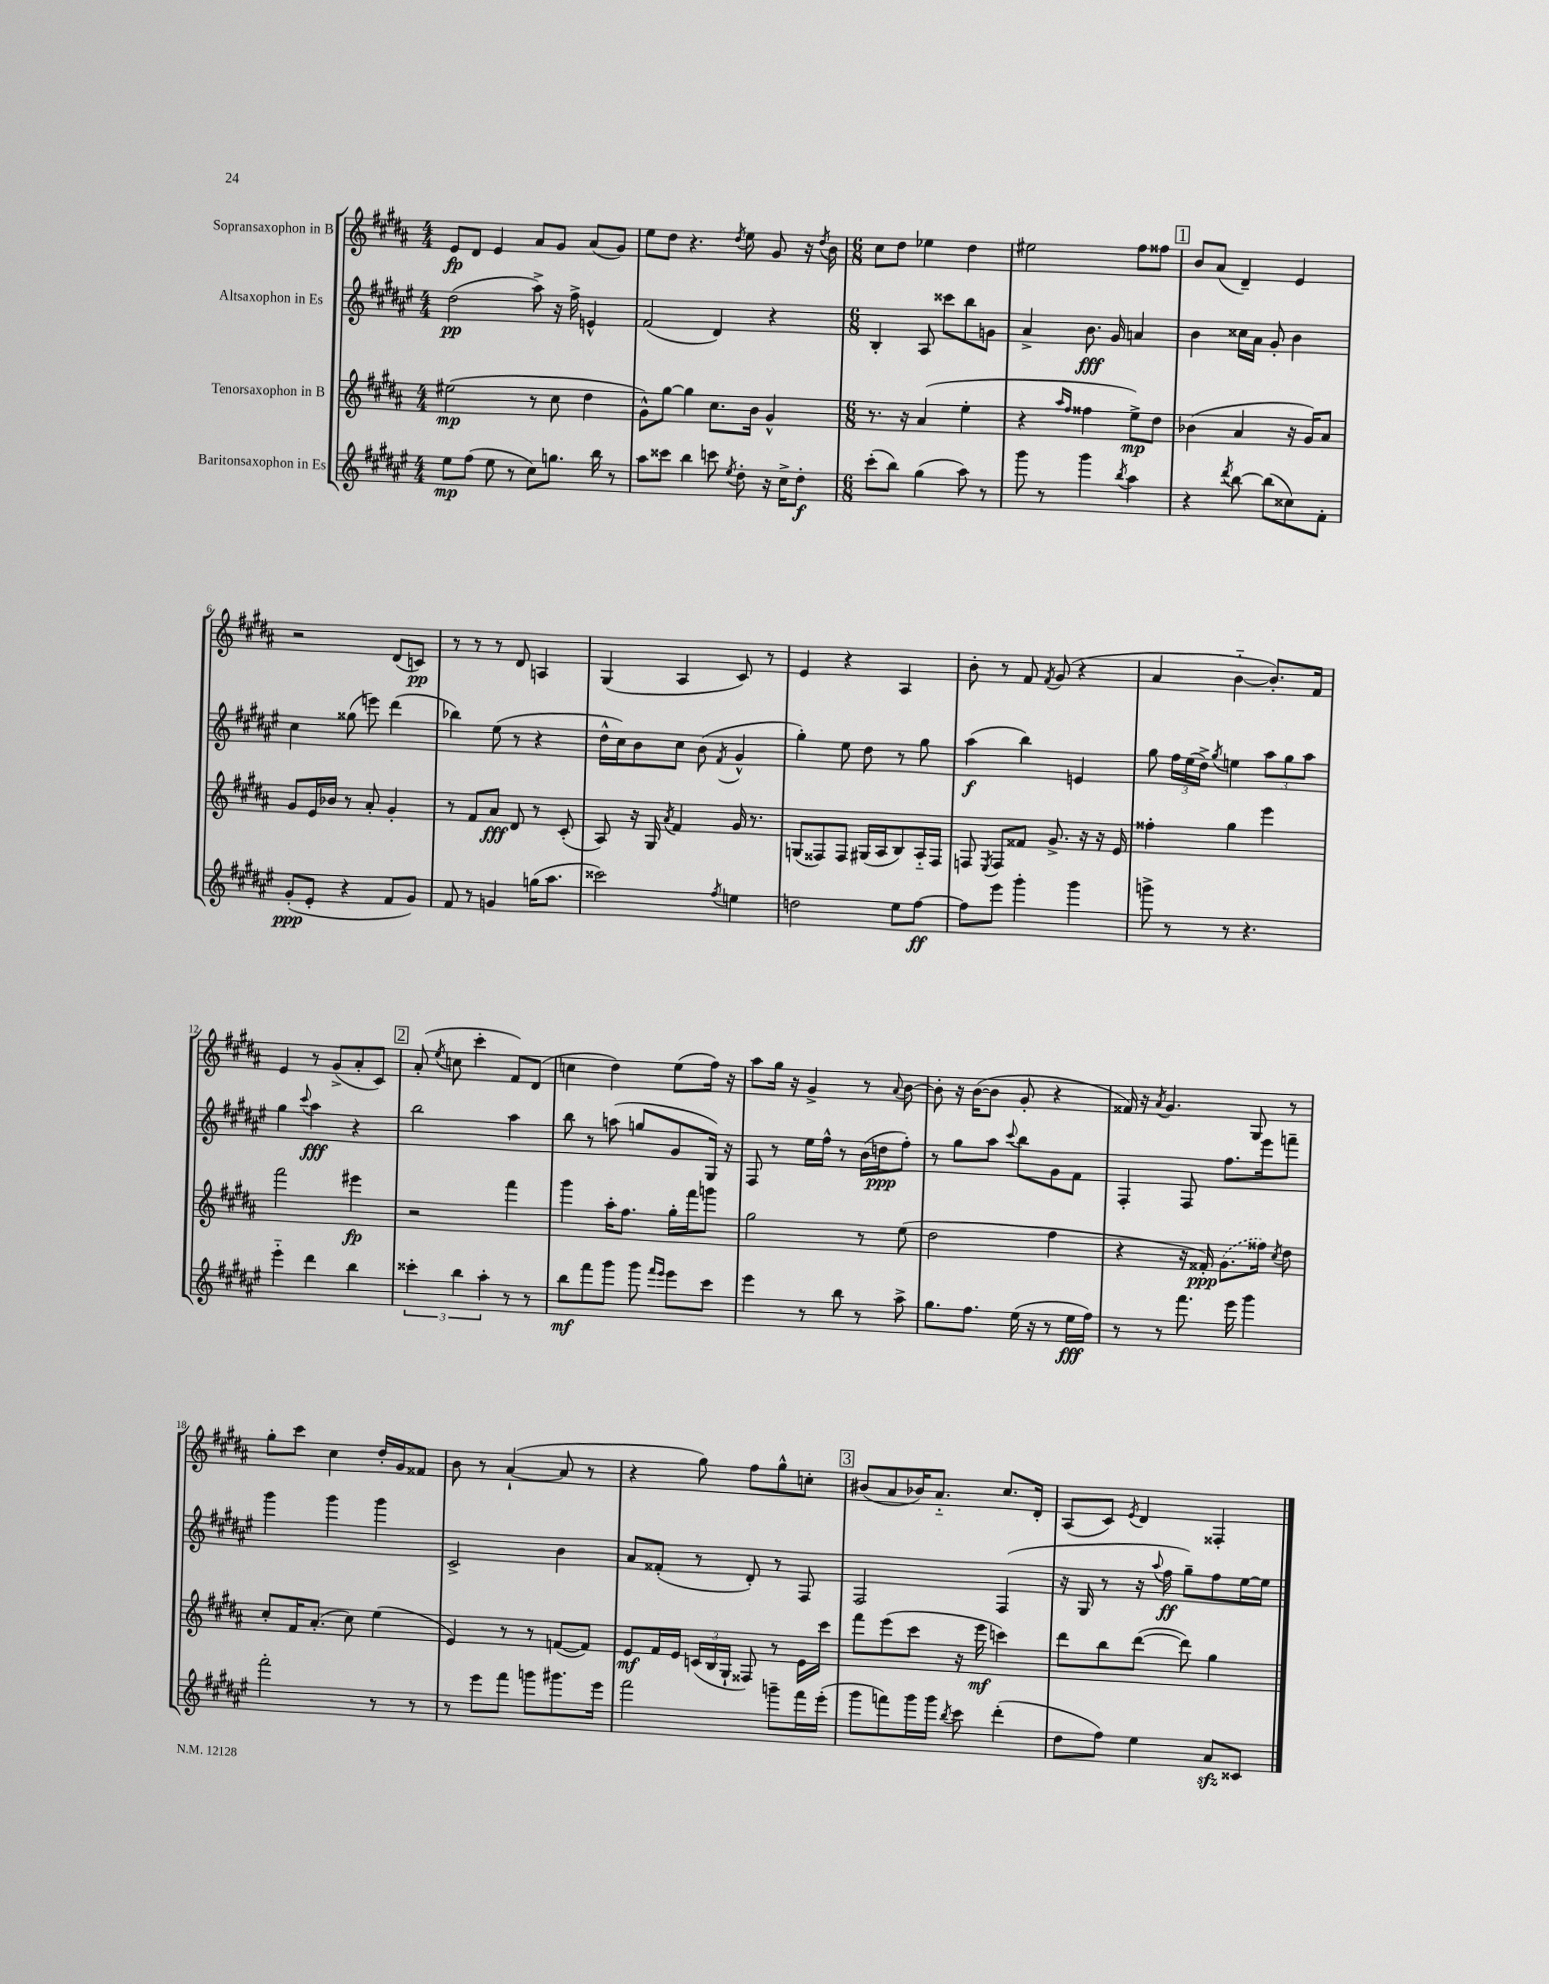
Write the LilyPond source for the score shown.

<<
\new StaffGroup <<
\new Staff = "s0" \with { instrumentName = "Sopransaxophon in B" } {
    \clef treble \key b \major \numericTimeSignature \time 4/4
    \autoBeamOff e'8[\fp dis'8] e'4 ais'8[ gis'8] ais'8[( gis'8]) |
    e''8[ dis''8] r4. \acciaccatura { dis''8 } e''8 gis'8 r16 \acciaccatura { dis''8 } b'16 |
    \numericTimeSignature \time 6/8 cis''8[ dis''8] ees''4 dis''4 |
    eis''2 fis''8[ fisis''8] |
    \mark \markup { \box "1" } b'8[ ais'8]( dis'4--) e'4 |
    r2 dis'8[( c'8]\pp) |
    r8 r8 r8 dis'8 a4 |
    gis4( ais4 cis'8) r8 |
    e'4 r4 ais4 |
    b'8-. r8 fis'8 \acciaccatura { fis'8 } gis'8( r4 |
    ais'4 b'4~-_ b'8.[-.) fis'16] |
    e'4 r8 gis'8[->( ais'8-. cis'8]) |
    \mark \markup { \box "2" } ais'8-.( \acciaccatura { e''8 } c''8 cis'''4-. fis'8[) dis'8]( |
    c''4 dis''4) e''8[( fis''16]) r16 |
    ais''8[ gis''16] r16 gis'4-> r8 \appoggiatura { ais'8 } b'8~ |
    b'8-. r16 b'16[~( b'8] gis'8-. r4 |
    fisis'16) r16 \acciaccatura { ais'8 } gis'4. gis8 r8 |
    gis''8[-. cis'''8] cis''4 dis''16[-. gis'16 fisis'8] |
    b'8 r8 ais'4~-!( ais'8 r8 |
    r4 gis''8) fis''8[ gis''8-^ c''8]-. |
    \mark \markup { \box "3" } bis'8[( ais'8 bes'16) ais'8.]-_ cis''8.[ dis'16]-. |
    ais8[( cis'8]) \acciaccatura { e'8 } dis'4 fisis4-. \bar "|." |
}
\new Staff = "s1" \with { instrumentName = "Altsaxophon in Es" } {
    \clef treble \key fis \major \numericTimeSignature \time 4/4
    \autoBeamOff dis''2\pp( ais''8->) r16 fis''16-> e'4-^ |
    fis'2( dis'4) r4 |
    \numericTimeSignature \time 6/8 b4-. ais8 cisis'''8[ b''8 g'8] |
    ais'4-> b'8.\fff gis'16 a'4 |
    \mark \markup { \box "1" } b'4 cisis''16[ ais'16] gis'8-. b'4 |
    cis''4 gisis''8( e'''8) dis'''4( |
    bes''4) eis''8( r8 r4 |
    dis''16[-^ cis''16) b'8 cis''8] b'8( \acciaccatura { fis'8 } gis'4-^ |
    gis''4-.) eis''8 dis''8 r8 gis''8 |
    ais''4\f( b''4) e'4 |
    gis''8 \tuplet 3/2 { fis''16[ eis''16( dis''16]->) } \acciaccatura { gis''8 } e''4 \tuplet 3/2 { ais''8[ gis''8 ais''8] } |
    gis''4 \appoggiatura { cis'''8 } ais''4\fff r4 |
    \mark \markup { \box "2" } b''2 ais''4 |
    b''8 r8 a''8( g''8[ gis'8 gis16]) r16 |
    fis8 r8 eis''16[ fis''16]-^ r8 b'16[( d''16\ppp fis''8]-.) |
    r8 gis''8[ ais''8] \appoggiatura { cis'''8 } b''8[ gis'8 fis'8] |
    fis4-. fis8 fis''8.[ eis'''16 f'''8]-- |
    gis'''4 gis'''4 gis'''4 |
    cis'2-> b'4 |
    ais'8[ fisis'8]-.( r8 dis'8-.) r8 fis8 |
    \mark \markup { \box "3" } fis2 fis4( |
    r16 gis16 r8 r16 \appoggiatura { ais''8 } fis''16\ff gis''8[--) fis''8 eis''16~ eis''16] \bar "|." |
}
\new Staff = "s2" \with { instrumentName = "Tenorsaxophon in B" } {
    \clef treble \key b \major \numericTimeSignature \time 4/4
    \autoBeamOff eis''2\mp( r8 cis''8 dis''4 |
    gis'8[-^) gis''8]~ gis''4 cis''8.[ b'16] gis'4-^ |
    \numericTimeSignature \time 6/8 r8. r16 ais'4( e''4-. |
    r4 \grace { ais''16[ fis''16] } fisis''4 e''8[->\mp) dis''8] |
    \mark \markup { \box "1" } bes'4( ais'4 r16 gis'16[) ais'8] |
    gis'8[ e'16 bes'16] r8 ais'8-. gis'4-. |
    r8 fis'8[ ais'8]\fff dis'8 r8 cis'8-.( |
    ais8) r16 gis16 \acciaccatura { ais'8 } fis'4 gis'16 r8. |
    g8[( fisis8) fisis8] gis16[( ais16 b8) ais16-_ fisis16] |
    f8 \acciaccatura { e8 } f8[ fisis'8] gis'8.-> r16 r16 e'16 |
    fisis''4-. gis''4 e'''4 |
    fis'''2 eis'''4\fp |
    \mark \markup { \box "2" } r2 fis'''4 |
    gis'''4 ais''16[-. fis''8.] gis''16[-. fis'''16 g'''8] |
    gis''2 r8 e''8( |
    dis''2 fis''4 |
    r4 r16 fisis'16-.\ppp) \once \slurDashed gis'8.[( fisis''16]) \acciaccatura { cis''8 } dis''8 |
    cis''8[-. fis'16 ais'8.]-.( cis''8) e''4( |
    e'4) r8 r8 f'8[~( f'8]) |
    e'8[\mf fis'16 e'16] \tuplet 3/2 { c'16[( b16 gis16]-! } fisis8) r8 e'16[ cis'''16] |
    \mark \markup { \box "3" } fis'''8[ e'''8( cis'''8] r16 e'''16\mf c'''4) |
    dis'''8[ b''8 dis'''8]~( dis'''8) gis''4 \bar "|." |
}
\new Staff = "s3" \with { instrumentName = "Baritonsaxophon in Es" } {
    \clef treble \key fis \major \numericTimeSignature \time 4/4
    \autoBeamOff eis''8[\mp fis''8]( eis''8 r8 cis''8[) g''8.] b''16 r8 |
    ais''8[ cisis'''8] b''4 c'''8 \acciaccatura { eis''8 } dis''8-. r16 cis''16[-> dis''8]-.\f |
    \numericTimeSignature \time 6/8 cis'''8[-.( b''8]) gis''4( ais''8) r8 |
    gis'''8 r8 gis'''4 \acciaccatura { b''8 } ais''4 |
    \mark \markup { \box "1" } r4 \acciaccatura { dis'''8 } b''8~ b''8[( cisis''8) fis'8]-. |
    gis'8[-.\ppp( eis'8]-. r4 fis'8[ gis'8]) |
    fis'8 r8 g'4 g''16[( ais''8.] |
    cisis'''2) \acciaccatura { fis''8 } e''4 |
    d''2 eis''8[ fis''8]~\ff |
    fis''8[ eis'''8] gis'''4-. gis'''4 |
    g'''8-> r8 r8 r4. |
    eis'''4-_ dis'''4 b''4 |
    \mark \markup { \box "2" } \tuplet 3/2 { cisis'''4-. b''4 ais''4-. } r8 r8 |
    b''8[\mf fis'''8 gis'''8] gis'''8 \grace { fis'''16[ eis'''16] } eis'''8[ cis'''8] |
    eis'''4 r8 b''8 r8 ais''8-> |
    gis''8.[ fis''8.] eis''16( r16 r8 eis''16[\fff fis''16]) |
    r8 r8 fis'''8. eis'''16 gis'''4 |
    fis'''2-. r8 r8 |
    r8 eis'''8[ fis'''8] g'''8[ gis'''8. eis'''16] |
    fis'''2 g'''8[-- fis'''16 eis'''16]-.( |
    \mark \markup { \box "3" } gis'''8[ f'''8) gis'''16 gis'''16] \acciaccatura { b''8 } cis'''8 dis'''4-.( |
    dis''8[ fis''8]) eis''4 ais'8[\sfz cisis'8] \bar "|." |
}
>>
>>
